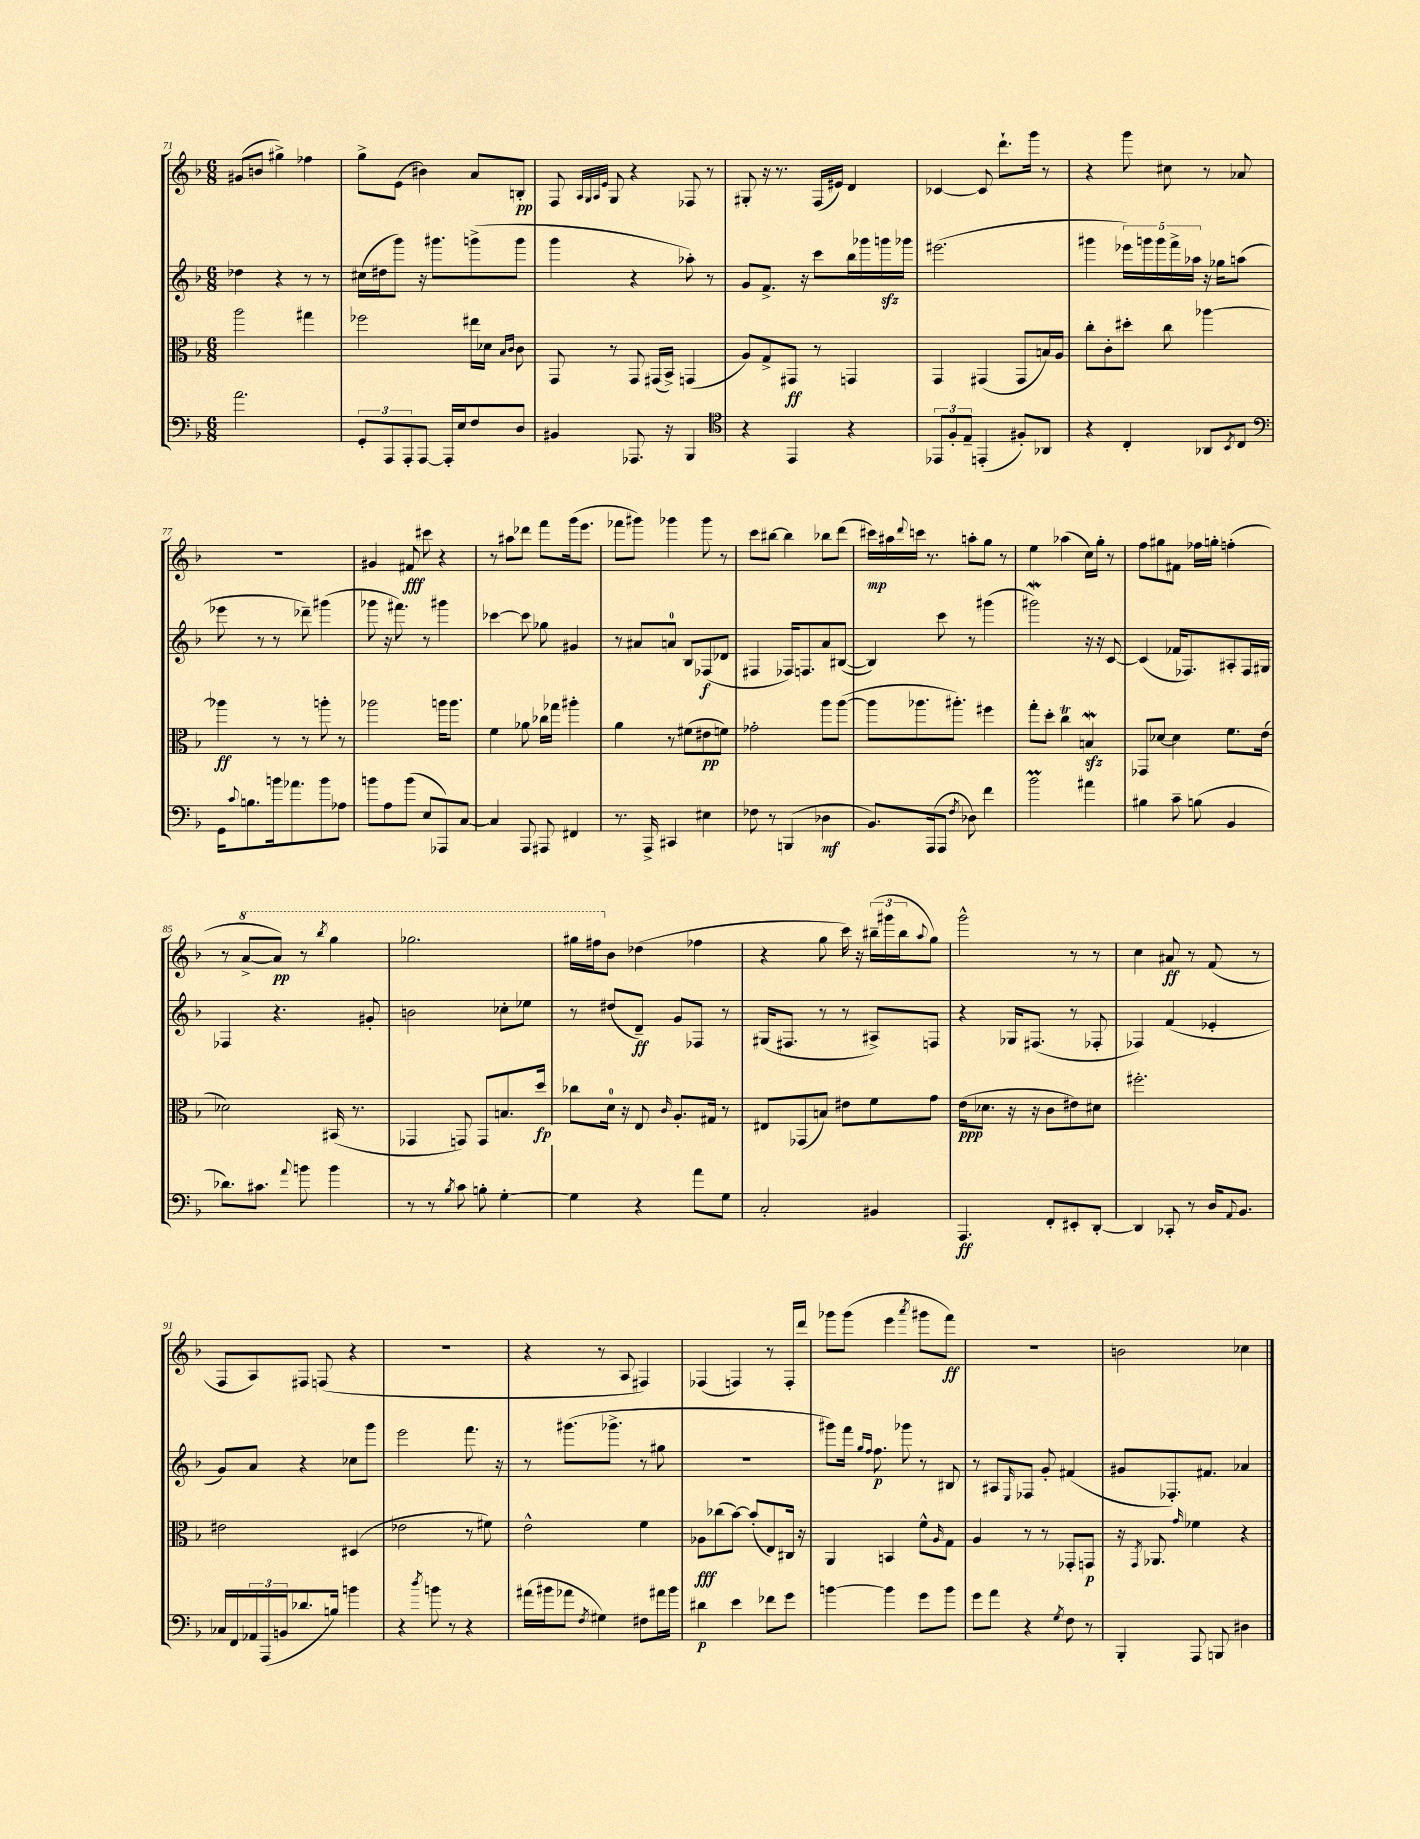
<<
\new StaffGroup <<
\new Staff = "s0" {
    \clef treble \key f \major \numericTimeSignature \time 6/8
    gis'8( b'8 gis''4->) fes''4 |
    g''8-> e'8( bis'4) a'8 b8-.\pp |
    f8 \grace { a32 g32 a32 e'32 } g8 r4 fes8 r8 |
    gis8-. r16 r8. f16( eis'16) d'4 |
    ces'4~ ces'8 d'''8.-! g'''16 r8 |
    r4 g'''8 cis''8 r8 aes'8 |
    R2. |
    gis'4 fis'8\fff cis'''8 r4 |
    r8 ais''8 des'''8 f'''8 g'''16( e'''8. |
    fes'''8 gis'''8) ges'''4 ges'''8 r8 |
    c'''8 bis''8~ bis''4 bes''8 d'''8( |
    cis'''16\mp) ais''16 \appoggiatura { d'''8 } c'''16 r8. a''8-. g''8 r8 |
    e''4 aes''4( c''16) g''16-. r8 |
    f''8 gis''8 fis'8 fes''16 g''16-. f''4-.( |
    r8 \ottava #1 a''8~-> a''8\pp) r8 \acciaccatura { bes'''8 } g'''4 |
    ges'''2. |
    gis'''16 fis'''16 \ottava #0 bes'8 des''4( fes''4 |
    r4 g''8 c'''16) r16 \tuplet 3/2 { bis''16--( gis'''16 bis''16 } \appoggiatura { a''8 } g''8) |
    g'''2-^ r8 r8 |
    c''4 ais'8\ff r8 f'8( r8 |
    f8 a8) fis8 f8( r4 |
    R2. |
    r4 r8 a8 fis4) |
    fes4( f4) r8 f16-. d'''16 |
    ges'''8 ges'''8( e'''4 \acciaccatura { a'''8 } gis'''8 f'''8\ff) |
    R2. |
    b'2 ces''4 \bar "|." |
}
\new Staff = "s1" {
    \clef treble \key f \major \numericTimeSignature \time 6/8
    des''4 r4 r8 r8 |
    cis''16( dis''16 g'''8) r16 gis'''8. g'''8->( g'''8 |
    g'''4 r4 aes''8-.) r8 |
    g'8 f'8.-> r16 c'''8 bes''16 ges'''16 g'''16\sfz ges'''16 |
    eis'''2.( |
    gis'''4 \tuplet 5/4 { ees'''16) g'''16 g'''16 f'''16-> aes''16 } r16 ges''16 a''8( |
    ees'''8 r8 r8 des'''8--) gis'''4( |
    ges'''8 r16 fis'''8.) r8 gis'''4 |
    ces'''4~ ces'''8 ges''8 gis'4 |
    r8 ais'8 a'8-0 bes8 fes8\f( des'8 |
    fis4 fes16) f8. a'8 bis8~( |
    bis4) c'''8 r8 gis'''4( |
    gis'''2\mordent) r16 r16 c'8~ |
    c'4( fes'16 fes8.) ais8-. fes16 gis16 |
    fes4 r4. gis'8-. |
    b'2 ces''8-. ees''8 |
    r8 dis''8( d'8--\ff) g'8 fes8 r8 |
    gis16( fis8. r8 r8 ais8->) f8 |
    r4 ges16 fis8.( r8 fes8-. |
    fes4) f'4( ees'4-. |
    g'8) a'8 r4 ces''8 g'''8 |
    e'''2 f'''8. r16 |
    r8 gis'''8.( ges'''8.-> r8 gis''8 |
    R2. |
    gis'''8) f'''16 \grace { g''16 f''16 } f''8.\p ges'''8 r8 bis8 |
    r8 ais8 \grace { e16 } fes8 g'8-. fis'4( |
    gis'8 fes8.-.) fis'8. aes'4 \bar "|." |
}
\new Staff = "s2" {
    \clef alto \key f \major \numericTimeSignature \time 6/8
    a''2 gis''4 |
    fes''2 eis''16 des'16 \grace { bes16 c'16 } c'8 |
    g,8 r8 g,8 gis,16( bes,16->) g,4( |
    a8) g8-> gis,8\ff r8 g,4 |
    g,4 gis,4( gis,8 b16) a16 |
    c''8-. c'8-. dis''8-. c''8 aes''4~ |
    aes''4\ff r8 r8 a''8-. r8 |
    aes''2 a''16 a''8. |
    f'4 aes'8 ces''16 ges''16 ais''4-. |
    a'4 r8 fis'8( eis'8\pp f'8) |
    ges'2-. a''8 a''8~( |
    a''8 aes''8. ais''8.-.) fis''4 |
    g''8-. d''8-. c''4\trill b4\mordent\sfz |
    ges,8 des'8~ des'4 f'8. e'16( |
    des'2) bis,16( r8. |
    ges,4 g,8) g,8 b8. d''16\fp |
    ces''8 d'16-0 r16 e8 \grace { c'16 } a8.-. gis16 r8 |
    eis8 ges,8( b8) eis'8 f'8 g'8 |
    e'16\ppp( des'8. r16 r16 c'8 eis'8) dis'8 |
    fis''2.-. |
    eis'2 dis4( |
    ees'2 r8 fis'8) |
    e'2-^ f'4 |
    aes8\fff ces''8( bes'8~) bes'8-.( e8) cis16 r16 |
    a,4 b,4 f'8-^ \grace { a16 } g8 |
    a4 r8 r8 ges,8-. g,8\p |
    r16 \acciaccatura { g,8 } aes,8. \grace { g'16 } fes'4 r4 \bar "|." |
}
\new Staff = "s3" {
    \clef bass \key f \major \numericTimeSignature \time 6/8
    a'2. |
    \tuplet 3/2 { g,8-. a,,8 a,,8-. } a,,8~ a,,16-. e16 f8 d8 |
    bis,4 aes,,8. r16 bes,,4 |
    \clef tenor r4 e,4 r4 |
    \tuplet 3/2 { ees,8 f8-. e8-- } e,4-.( fis8-.) aes,8 |
    r4 c4-. aes,8 \acciaccatura { bes,8 } c8 |
    \clef bass g,16 \appoggiatura { c'8 } b8. b'16 aes'8. b'8 aes8 |
    b'8 a8 b'8( e8 aes,,8) c8~ |
    c4 a,,8 ais,,8 fis,4 |
    r8. a,,16-> cis,4 eis4 |
    fes8 r8 b,,4( des4\mf |
    bes,8.) a,,16( a,,8 \acciaccatura { f8 } des8) f'4 |
    bes'2\prall ais'4 |
    bis4 c'8-- b8( bes,4 |
    des'8.) cis'8. \appoggiatura { a'8 } b'8 b'4 |
    r8 r8 \acciaccatura { bes8 } c'8 b8-. g4~-. |
    g4 r4 a'8 g8 |
    c2-. bis,4 |
    a,,4.\ff f,8-. eis,8-. d,8~-. |
    d,4 ces,8-. r8 d16 \appoggiatura { a,8 } bes,8. |
    ces16 f,16 \tuplet 3/2 { aes,16 a,,16( b,16 } des'8. b16) b'4 |
    r4 \acciaccatura { d''8 } b'8 r8 r4 |
    ais'16( bis'16 aes'8 \acciaccatura { f8 } gis4) fis8 ais'16 bis'16 |
    dis'4\p e'4 fes'8 g'8 |
    b'4~ b'4 g'8 b'8 |
    g'8 a'8 r4 \acciaccatura { g8 } f8 r8 |
    bes,,4-. a,,8 b,,8 dis4 \bar "|." |
}
>>
>>
\layout { \context { \Score currentBarNumber = #71 } }
